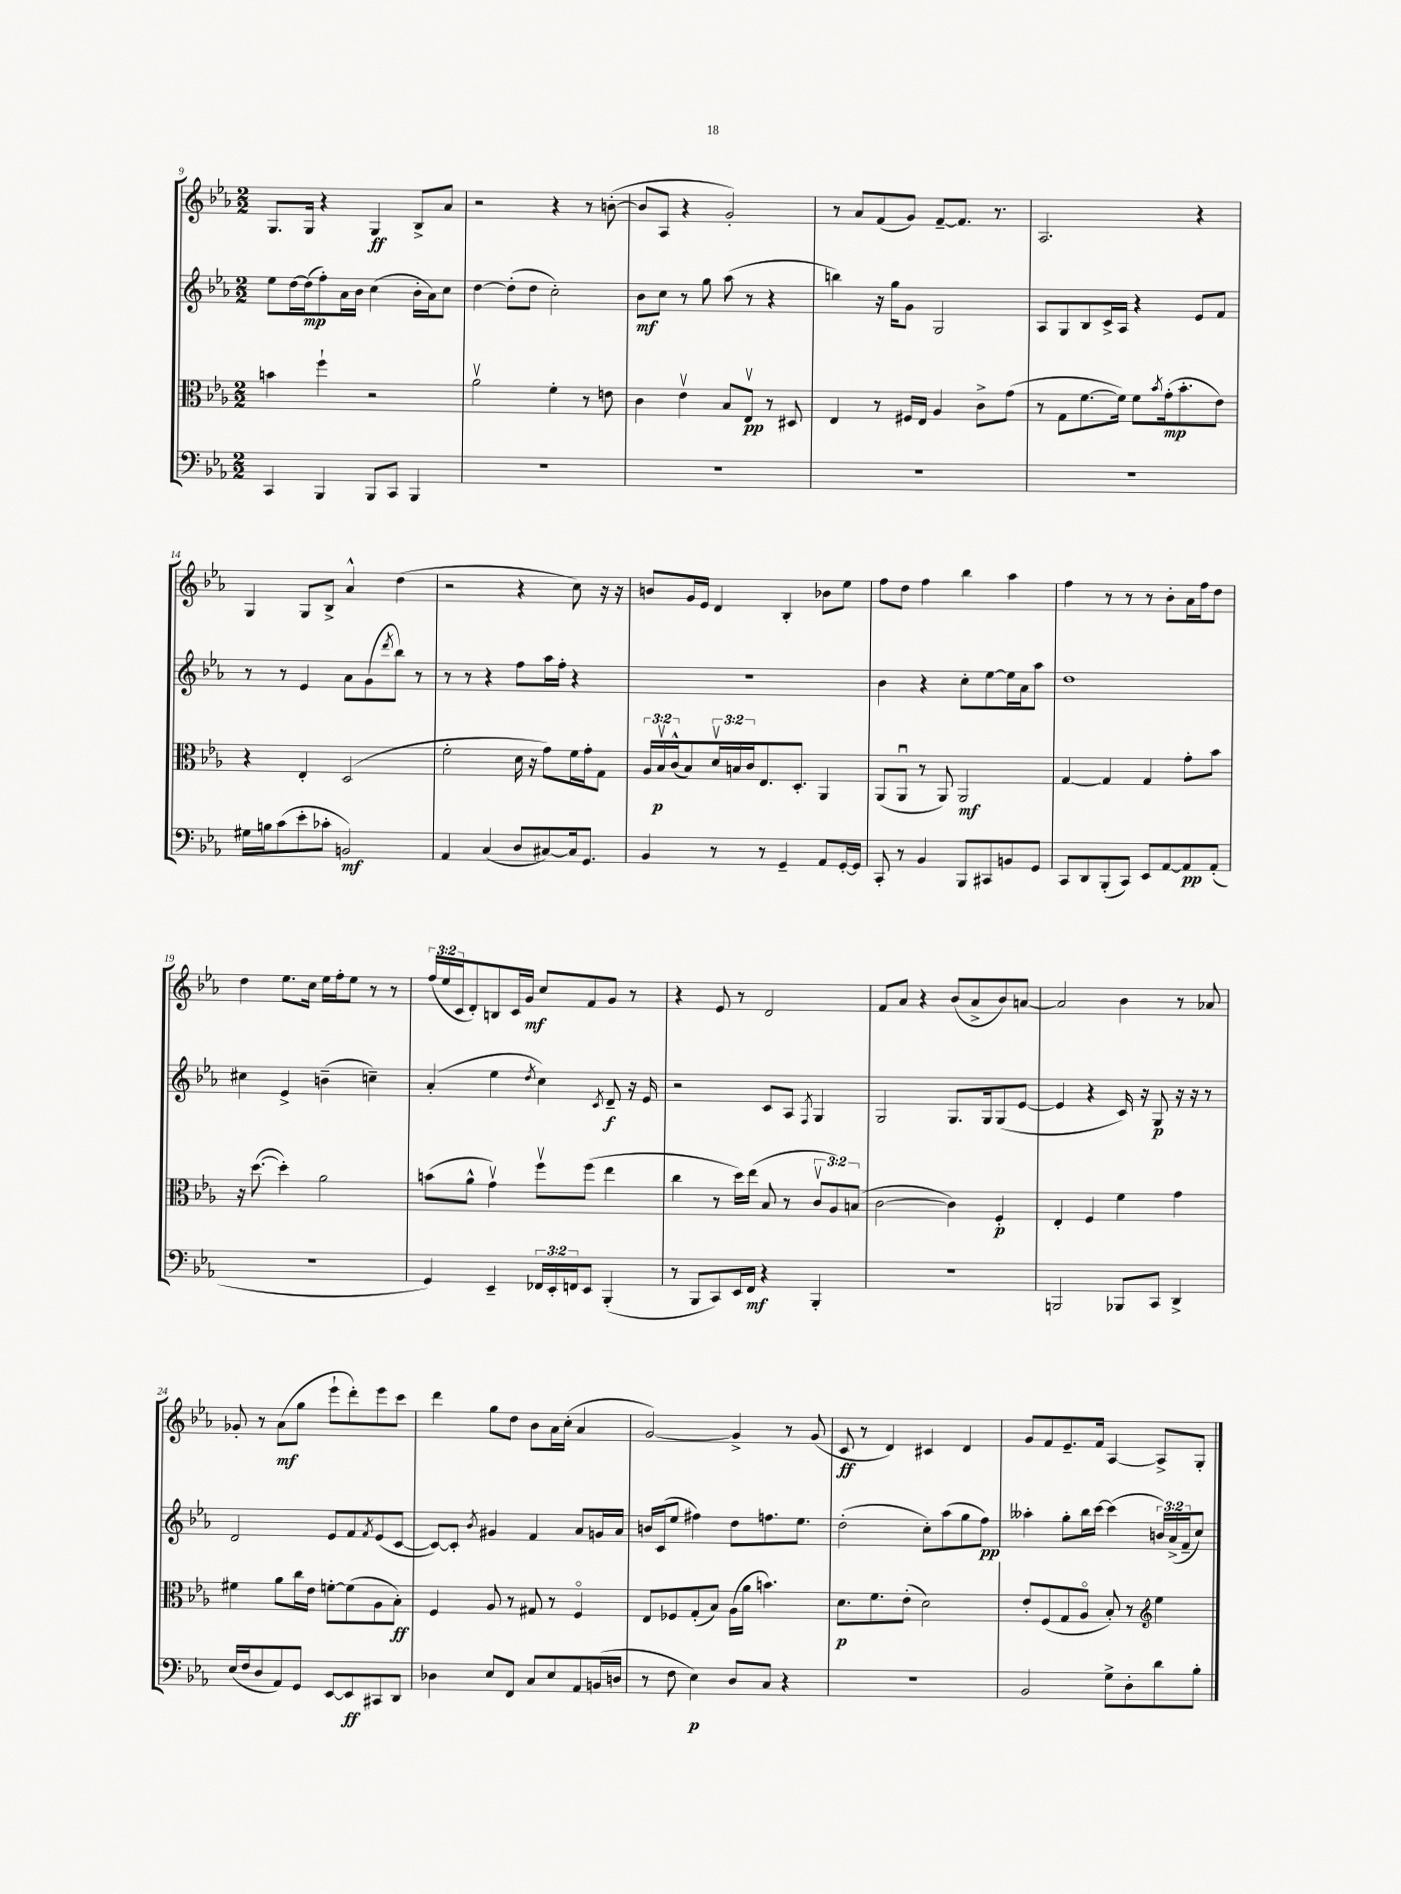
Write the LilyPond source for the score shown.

<<
\new StaffGroup <<
\new Staff = "s0" {
    \clef treble \key ees \major \numericTimeSignature \time 2/2 \override Staff.TupletNumber.text = #tuplet-number::calc-fraction-text
    g8. g16 r4 g4\ff bes8-> aes'8 |
    r2 r4 r8 b'8~-.( |
    b'8 aes8 r4 g'2-.) |
    r8 aes'8 f'8( g'8) f'8~-- f'8. r8. |
    aes2. r4 |
    g4 g8 bes8-> aes'4-^ d''4( |
    r2 r4 c''8) r16 r16 |
    b'8 g'16 ees'16 d'4 bes4-. bes'8 ees''8 |
    f''8 d''8 f''4 bes''4 aes''4 |
    f''4 r8 r8 r8 bes'8-. aes'16 f''16 d''8 |
    d''4 ees''8. c''16 ees''16 f''16-. ees''8 r8 r8 |
    \tuplet 3/2 { f''16( ees''16 c'16 } d'8-.) b8 c'16 g'16\mf c''8 f'8 g'8 r8 |
    r4 ees'8 r8 d'2 |
    f'8 aes'8 r4 bes'8( aes'8-> bes'8) a'8~ |
    a'2 bes'4 r8 aes'8 |
    ges'8-. r8 aes'8\mf( g''8 ees'''8-! d'''8-.) ees'''8 c'''8 |
    d'''4 g''8 d''8 bes'8 aes'16 c''16-.( aes'4 |
    g'2~) g'4-> r8 g'8( |
    c'8\ff r8 d'4) cis'4 d'4 |
    g'8 f'8 ees'8.-- f'16 aes4~ aes8-> g8-. \bar "|." |
}
\new Staff = "s1" {
    \clef treble \key ees \major \numericTimeSignature \time 2/2 \override Staff.TupletNumber.text = #tuplet-number::calc-fraction-text
    ees''8 d''16~ d''16\mp( f''8-.) aes'16 bes'16 c''4( bes'16-. aes'16) c''8 |
    d''4~ d''8-.( d''8 c''2-.) |
    bes'8\mf c''8 r8 g''8 aes''8( r8 r4 |
    b''4) r16 g''16 g'8 g2 |
    aes8 g8 bes8 c'16-> aes16 r4 ees'8 f'8 |
    r8 r8 ees'4 aes'8 g'8( \acciaccatura { d'''8 } bes''8) r8 |
    r8 r8 r4 f''8 aes''16 f''16-. r4 |
    R1 |
    bes'4 r4 c''8-. ees''8~ ees''16 aes'16 aes''8 |
    d''1 |
    cis''4 ees'4-> b'4--( c''4--) |
    aes'4-.( ees''4 \acciaccatura { d''8 } c''4) \acciaccatura { c'8 } d'8--\f r16 ees'16 |
    r2 c'8 aes8 \acciaccatura { f8 } g4 |
    g2 g8. g16 g8( ees'8~ |
    ees'4 r4 c'16) r16 g8\p r16 r16 r8 |
    d'2 ees'8 f'8 \acciaccatura { f'8 } ees'8( c'8~ |
    c'8~) c'8-. \acciaccatura { bes'8 } gis'4 f'4 aes'8 g'16 aes'16 |
    b'16 c'16( ees''8 fis''4) d''8 f''8. ees''8. |
    d''2-.( c''8-.) aes''8( g''8 f''8\pp) |
    aeses''4-. g''8-. bes''16 c'''16~ c'''4( \tuplet 3/2 { b'16) aes'16->( f'16-- } c''8) \bar "|." |
}
\new Staff = "s2" {
    \clef alto \key ees \major \numericTimeSignature \time 2/2 \override Staff.TupletNumber.text = #tuplet-number::calc-fraction-text
    b'4 f''4-! r2 |
    aes'2\upbow f'4-. r8 e'8 |
    c'4 ees'4\upbow bes8 ees8\upbow\pp r8 dis8 |
    ees4 r8 fis16 ees16 aes4 c'8-> g'8( |
    r8 g8 f'8.~ f'16) f'8 \acciaccatura { bes'8 } g'16-.\mp( bes'8.-. ees'8) |
    r4 ees4-. d2( |
    f'2-. d'16 r16 g'8) f'16 g'16-. g8 |
    \tuplet 3/2 { aes16 bes16\upbow\p c'16-^( } bes8) \tuplet 3/2 { d'16\upbow b16 c'16 } ees8. d8.-. aes,4 |
    aes,8( aes,8\downbow r8 aes,8) aes,2\mf |
    g4~ g4 g4 g'8-. bes'8 |
    r16 d''8.~( d''4-.) aes'2 |
    b'8( aes'8-^ g'4\upbow) f''8\upbow f''8( ees''4 |
    c''4 r8 d''16) ees''16( bes8 r8 \tuplet 3/2 { c'8\upbow aes8) b8( } |
    c'2~ c'4) f4-.\p |
    ees4-. f4 f'4 g'4 |
    fis'4 aes'8 c''16 ees'16 f'8~-. f'8( aes8 bes8-.\ff) |
    f4 aes8 r8 gis8 r8 f4\flageolet |
    ees8 fes8 g8-.( bes8) aes16( aes'16 b'4.) |
    d'8.\p f'8. ees'8-.( d'2) |
    ees'8-. f8( g8 aes8\flageolet bes8-.) r8 \clef treble ees''4 \bar "|." |
}
\new Staff = "s3" {
    \clef bass \key ees \major \numericTimeSignature \time 2/2 \override Staff.TupletNumber.text = #tuplet-number::calc-fraction-text
    c,4 bes,,4 bes,,8 c,8 bes,,4 |
    R1 |
    R1 |
    R1 |
    R1 |
    gis16 b16 c'8( ees'8-. ces'8-. b,2\mf) |
    aes,4 c4( d8 cis8~) cis16 g,8. |
    bes,4 r8 r8 g,4-- aes,8 g,16~-. g,16 |
    c,8-. r8 bes,4 bes,,8 cis,8 b,8 g,8 |
    c,8 d,8 bes,,8-.( c,8) ees,8 aes,8~ aes,8\pp aes,8-.( |
    R1 |
    g,4) ees,4-- \tuplet 3/2 { fes,16 ees,16-. f,16 } ees,8 bes,,4-.( |
    r8 bes,,8 c,8) ees,16 f,16\mf r4 bes,,4-. |
    r1 |
    b,,2 bes,,8 c,8 d,4-> |
    ees16( f16 d8 aes,8) g,8 ees,8~ ees,8\ff cis,8 d,8 |
    des4 ees8 f,8 c8 ees8 aes,8 b,16( d16 |
    r8 f8 ees4\p) d8 c8 r4 |
    R1 |
    bes,2 g8-> d8-. d'8 bes8-. \bar "|." |
}
>>
>>
\layout { \context { \Score currentBarNumber = #9 } }
